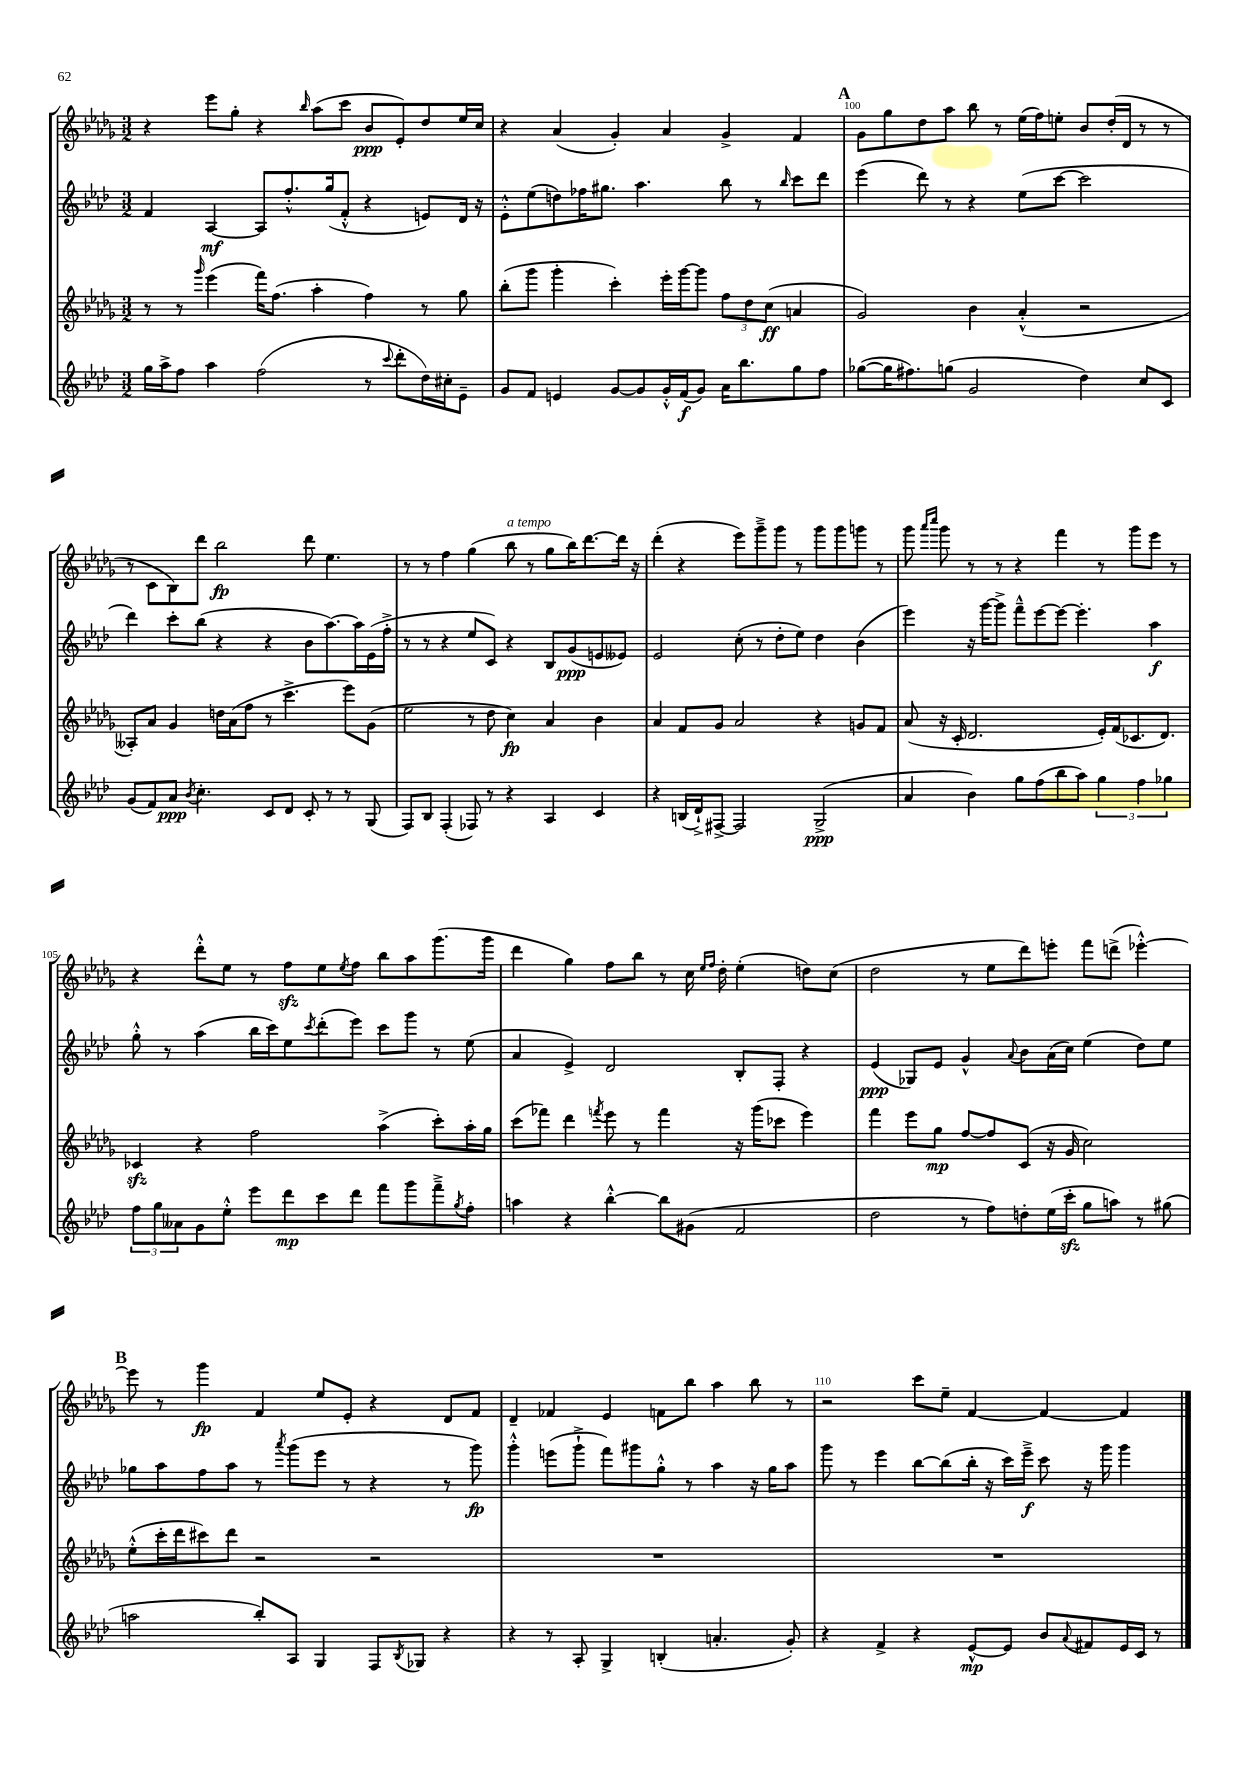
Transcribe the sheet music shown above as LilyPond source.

<<
\new StaffGroup <<
\new Staff = "s0" {
    \clef treble \key des \major \numericTimeSignature \time 3/2
    r4 ees'''8 ges''8-. r4 \grace { bes''16 } aes''8( c'''8 bes'8\ppp ees'8-.) des''8 ees''16 c''16 |
    r4 aes'4( ges'4-.) aes'4 ges'4-> f'4 |
    \mark \markup { \bold "A" } ges'8 ges''8 des''8 aes''8 bes''8 r8 ees''16( f''16) e''8-. bes'8 des''16-.( des'16 r8 r8 |
    r8 c'8 bes8) des'''8 bes''2\fp des'''8 ees''4. |
    r8 r8 f''4 ges''4( bes''8^\markup { \italic "a tempo" } r8 ges''8 bes''16) des'''8.~ des'''16 r16 |
    des'''4-.( r4 ees'''8) ges'''8---> ges'''8 r8 ges'''8 ges'''8 g'''8 r8 |
    ges'''8 \grace { aes'''16 c''''16 } ges'''8 r8 r8 r4 f'''4 r8 ges'''8 ees'''8 r8 |
    r4 des'''8-.-^ ees''8 r8 f''8\sfz ees''8 \acciaccatura { ees''8 } f''8 bes''8 aes''8 ges'''8.( ges'''16 |
    des'''4 ges''4) f''8 bes''8 r8 c''16 \grace { ees''16 f''16 } des''16-. ees''4-.( d''8) c''8( |
    des''2 r8 ees''8 des'''8) e'''8-. f'''8 d'''8->( ees'''4~-.-^) |
    \mark \markup { \bold "B" } ees'''8 r8 ges'''4\fp f'4 ees''8 ees'8-. r4 des'8 f'8 |
    des'4-- fes'4 ees'4 f'8 bes''8 aes''4 bes''8 r8 |
    r2 c'''8 ees''8-- f'4~ f'4~ f'4 \bar "|." |
}
\new Staff = "s1" {
    \clef treble \key aes \major \numericTimeSignature \time 3/2
    f'4 aes4~\mf aes8 f''8.-.-^ g''16( f'8-.-^ r4 e'8) des'16 r16 |
    ees'8-.-^ ees''8( d''8) fes''16 gis''8. aes''4. bes''8 r8 \grace { bes''16 } c'''8 des'''8 |
    \mark \markup { \bold "A" } ees'''4( des'''8) r8 r4 ees''8( c'''8~ c'''2 |
    des'''4) c'''8-. bes''8( r4 r4 bes'8 aes''8.~) aes''16 ees'16( f''16-.-> |
    r8 r8 r4 ees''8 c'8) r4 bes8 g'8\ppp( e'8 eeses'8) |
    ees'2 c''8-.( r8 des''8-. ees''8) des''4 bes'4( |
    ees'''4) r16 g'''16~ g'''8-> f'''8---^ ees'''8~ ees'''8~ ees'''4.-. aes''4\f |
    g''8-.-^ r8 aes''4( bes''16 c'''16) ees''8 \acciaccatura { c'''8 } des'''8-.( ees'''8) c'''8 g'''8 r8 ees''8( |
    aes'4 ees'4->) des'2 bes8-. f8-. r4 |
    ees'4\ppp( ges8) ees'8 g'4-^ \appoggiatura { aes'8 } bes'8 aes'16( c''16) ees''4( des''8) ees''8 |
    \mark \markup { \bold "B" } ges''8 aes''8 f''8 aes''8 r8 \acciaccatura { aes'''8 } g'''8( ees'''8 r8 r4 r8 g'''8\fp) |
    g'''4-.-^ e'''8( g'''8-!-> f'''8) gis'''8 g''8-.-^ r8 aes''4 r16 g''16 aes''8 |
    g'''8 r8 ees'''4 bes''8~ bes''8( bes''16-. r16 c'''16) ees'''16--->\f c'''8 r16 g'''16 g'''4 \bar "|." |
}
\new Staff = "s2" {
    \clef treble \key des \major \numericTimeSignature \time 3/2
    r8 r8 \grace { ges'''16 } ees'''4( f'''16) f''8.( aes''4-. f''4) r8 ges''8 |
    bes''8-.( ges'''8 ges'''4-. c'''4-.) ees'''16-. ges'''16~ ges'''8 \tuplet 3/2 { f''8 des''8 c''8\ff( } a'4 |
    \mark \markup { \bold "A" } ges'2) bes'4 aes'4-.-^( r2 |
    aeses8-.) aes'8 ges'4 d''16 aes'16( f''8 r8 c'''4.-> ees'''8) ges'8( |
    ees''2 r8 des''8 c''4\fp) aes'4 bes'4 |
    aes'4 f'8 ges'8 aes'2 r4 g'8 f'8 |
    aes'8( r16 c'16-. des'2. ees'16-.) f'16( ces'8. des'8.) |
    ces'4\sfz r4 f''2 aes''4->( c'''8-.) aes''16-. ges''16 |
    c'''8( fes'''8) des'''4 \acciaccatura { f'''8 } ees'''8 r8 f'''4 r16 ges'''16( ces'''8 ees'''4) |
    f'''4 ees'''8 ges''8\mp f''8~ f''8 c'8( r16 ges'16 c''2) |
    \mark \markup { \bold "B" } ees''8-.-^( c'''16-. des'''16 cis'''8) des'''8 r2 r2 |
    R1. |
    R1. \bar "|." |
}
\new Staff = "s3" {
    \clef treble \key aes \major \numericTimeSignature \time 3/2
    g''16 aes''16-> f''8 aes''4 f''2( r8 \appoggiatura { c'''8 } des'''8-. des''16) cis''16-. ees'8-- |
    g'8 f'8 e'4 g'8~ g'8 g'16-.-^ f'16\f( g'8) aes'16 bes''8. g''8 f''8 |
    \mark \markup { \bold "A" } ges''8~( ges''16 fis''8.) g''8( g'2 des''4) c''8 c'8 |
    g'8( f'8) aes'8\ppp \acciaccatura { bes'8 } c''4.-. c'8 des'8 c'8-. r8 r8 g8( |
    f8) bes8 f4-.( fes8) r8 r4 aes4 c'4 |
    r4 b16( des'16-!->) fis8~-> fis2 g2->\ppp( |
    aes'4 bes'4) g''8 f''8( bes''8 aes''8) \tuplet 3/2 { g''4 f''4 ges''4 } |
    \tuplet 3/2 { f''8 g''8 aeses'8 } g'8 ees''8-.-^ ees'''8 des'''8\mp c'''8 des'''8 f'''8 g'''8 f'''8---> \acciaccatura { g''8 } f''8-. |
    a''4 r4 bes''4~-.-^ bes''8 gis'8( f'2 |
    des''2 r8 f''8) d''8-. ees''16( c'''16-.\sfz g''8 a''8) r8 gis''8( |
    \mark \markup { \bold "B" } a''2 bes''8-.) aes8 g4 f8 \acciaccatura { bes8 } ges8 r4 |
    r4 r8 aes8-. g4-> b4-.( a'4.-. g'8-.) |
    r4 f'4-> r4 ees'8~-^\mp ees'8 bes'8 \appoggiatura { aes'8 } fis'8 ees'16 c'16 r8 \bar "|." |
}
>>
>>
\layout { \context { \Score currentBarNumber = #98 \override BarNumber.break-visibility = ##(#f #t #t) barNumberVisibility = #(every-nth-bar-number-visible 5) } }
